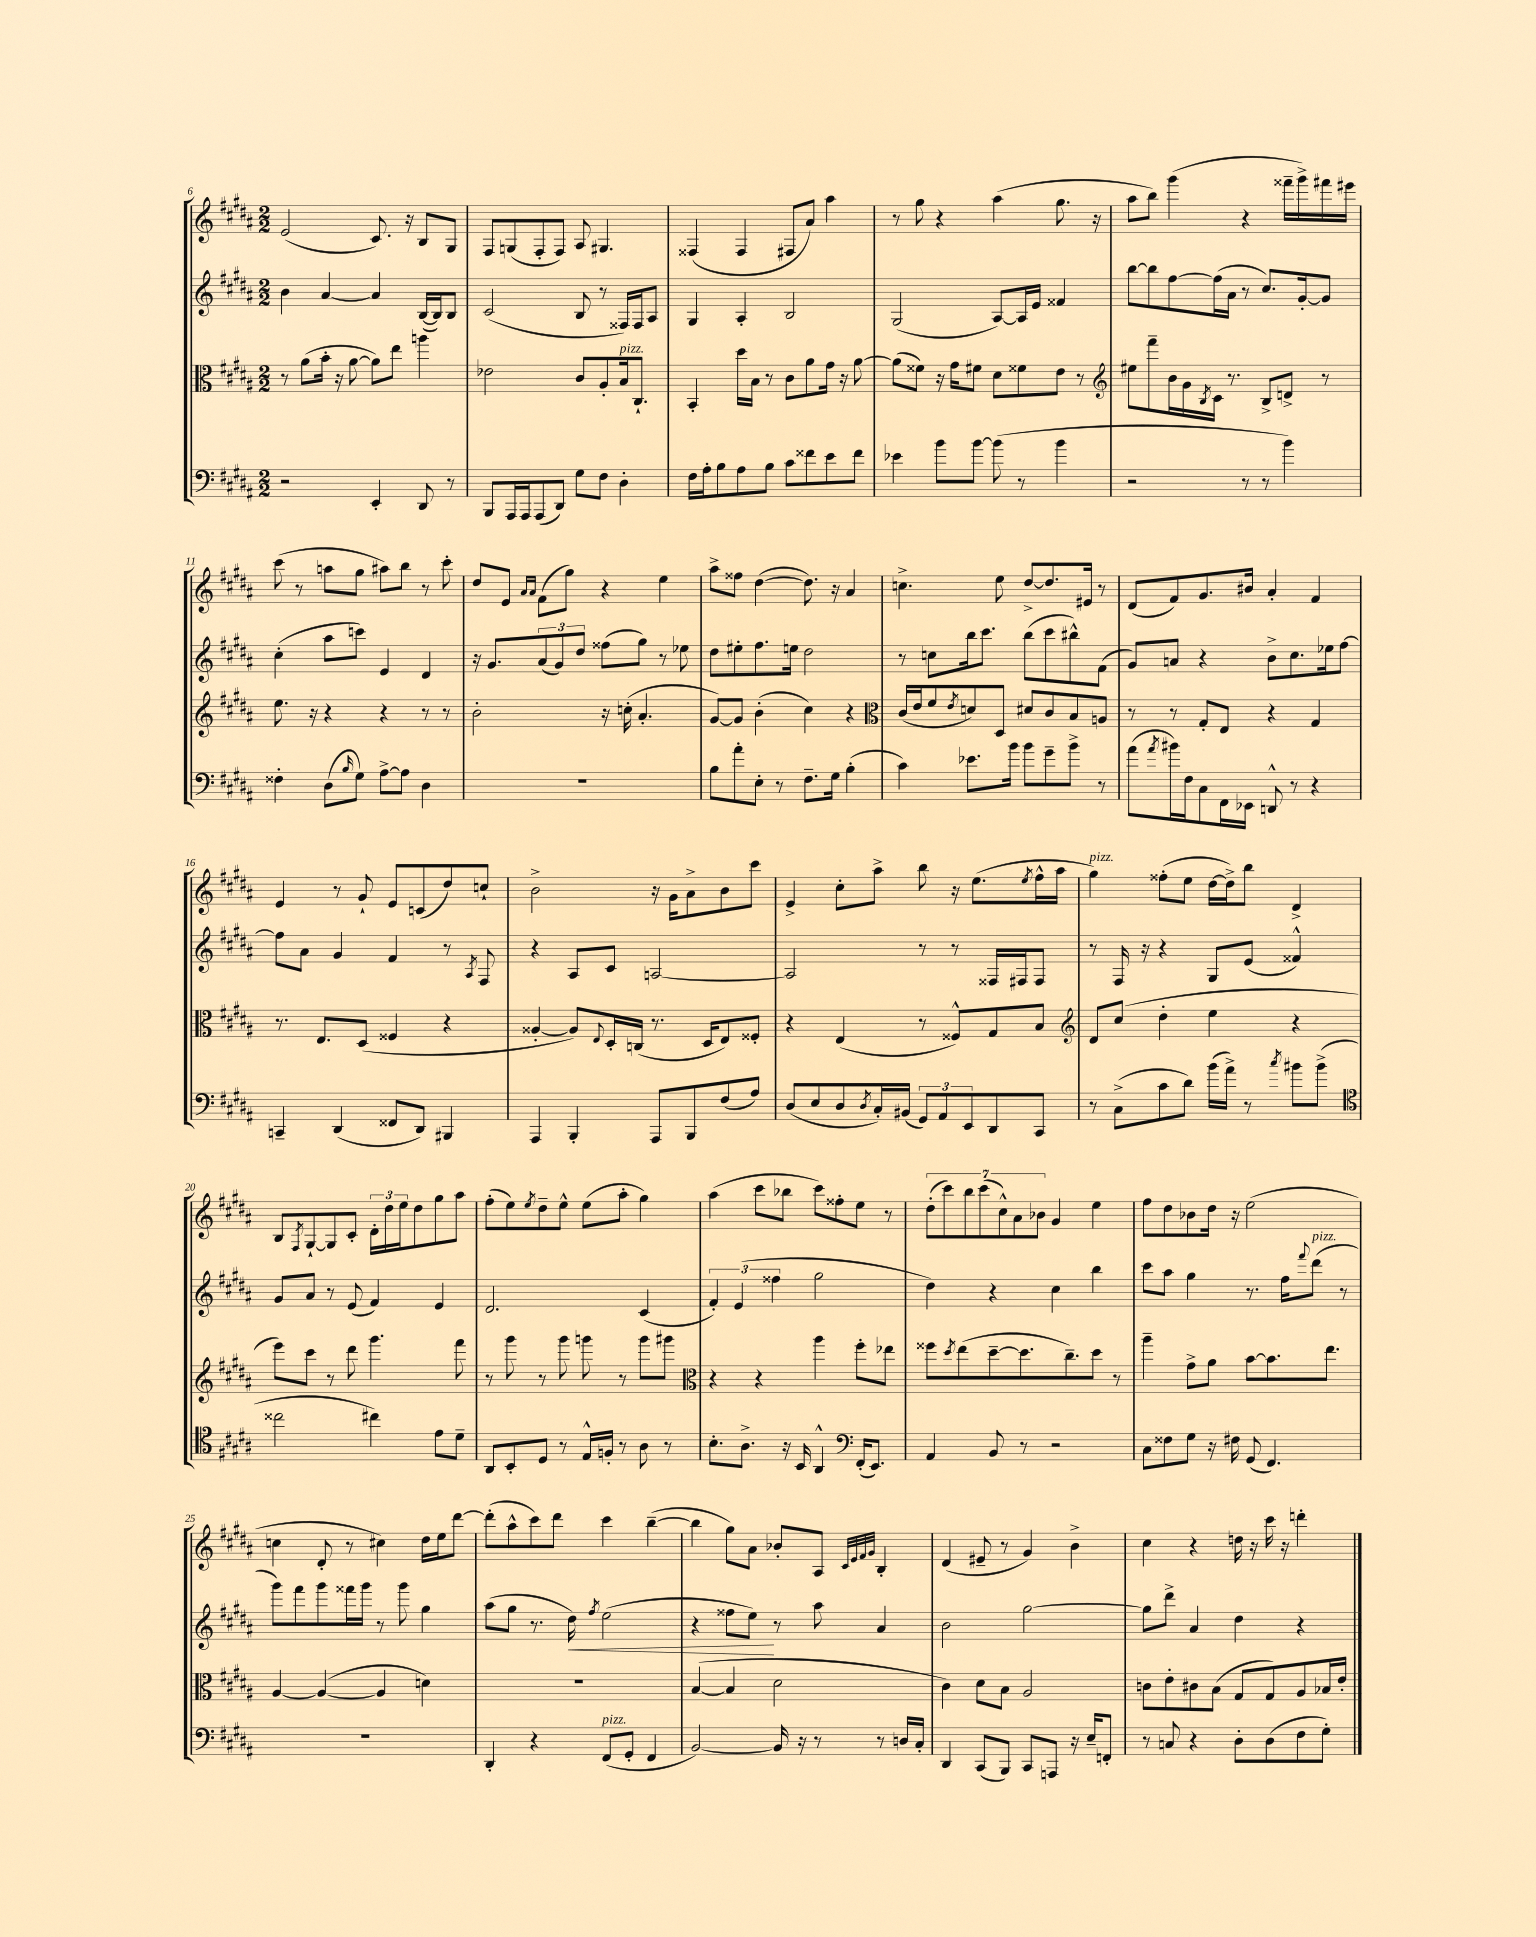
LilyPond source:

<<
\new StaffGroup <<
\new Staff = "s0" {
    \clef treble \key b \major \numericTimeSignature \time 2/2
    e'2( cis'8.) r16 b8 gis8 |
    fis8 g8( fis8-. fis8) ais8 gis4. |
    fisis4( fisis4 fis8 ais'8) ais''4 |
    r8 gis''8 r4 ais''4( gis''8. r16 |
    ais''8 b''8) gis'''4( r4 fisis'''16-- gis'''16->) fis'''16 eis'''16 |
    cis'''8( r8 a''8 gis''8 ais''8) b''8 r8 cis'''8-. |
    dis''8 e'8 \grace { ais'16 ais'16 } fis'8( gis''8) r4 e''4 |
    ais''8-> fisis''8 dis''4~( dis''8.) r16 ais'4 |
    c''4.-> e''8 dis''8~-> dis''8. eis'16 r8 |
    dis'8( fis'8) gis'8. bis'16 ais'4-. fis'4 |
    e'4 r8 gis'8-! e'8 c'8( dis''8) c''8-! |
    b'2-> r16 gis'16 ais'8-> b'8 cis'''8 |
    e'4-> cis''8-. ais''8-> b''8 r16 e''8.( \acciaccatura { e''8 } fis''16-^ ais''16 |
    gis''4^\markup { \italic "pizz." }) fisis''8-.( e''8 dis''16~ dis''16->) b''8 dis'4-> |
    b8 \acciaccatura { fis8 } gis8~-! gis8 cis'8-. \tuplet 3/2 { dis'16-. dis''16 e''16 } dis''8 gis''8 ais''8 |
    fis''8-.( e''8) \acciaccatura { e''8 } dis''8-- e''8-^ e''8( ais''8-. gis''4) |
    ais''4( cis'''8 bes''8 cis'''8) fisis''8-. e''8 r8 |
    \tuplet 7/4 { dis''8-.( cis'''8) b''8 cis'''8( cis''8-^) ais'8 bes'8 } gis'4 e''4 |
    fis''8 dis''8 bes'8 dis''16 r16 e''2( |
    c''4 dis'8-. r8 cis''4) dis''16 e''16 dis'''8~ |
    dis'''8-.( ais''8-^ cis'''8) dis'''8 cis'''4 b''4~--( |
    b''4 gis''8) ais'8 bes'8-. ais8 \grace { cis'32 e'32 fis'32 gis'32 } b4-. |
    dis'4( eis'8-- r8 gis'4) b'4-> |
    cis''4 r4 d''16 r16 cis'''16 r16 d'''4-. \bar "|." |
}
\new Staff = "s1" {
    \clef treble \key b \major \numericTimeSignature \time 2/2
    b'4 ais'4~ ais'4 b16~( b16) b8 |
    cis'2( b8 r8 fisis16) fisis16 ais8 |
    gis4 ais4-. b2 |
    gis2( ais8~) ais16 e'16 fisis'4 |
    b''8~ b''8 fis''8~ fis''16( ais'16 r8 cis''8.) gis'16~-. gis'8 |
    cis''4-.( ais''8 c'''8) e'4 dis'4 |
    r16 gis'8. \tuplet 3/2 { ais'8( gis'8) dis''8 } fisis''8( gis''8) r8 ees''8 |
    dis''8 eis''8-. fis''8. e''16 dis''2 |
    r8 c''8 b''16 cis'''8. b''8( cis'''8 bis''8-^) fis'8( |
    gis'8) a'8 r4 b'8-> cis''8. ees''16 fis''8~ |
    fis''8 ais'8 gis'4 fis'4 r8 \acciaccatura { ais8 } fis8 |
    r4 ais8 cis'8 a2~ |
    a2 r8 r8 fisis16 fis16 fis8 |
    r8 fis16 r16 r4 gis8 e'8( fisis'4-^) |
    gis'8 ais'8 r8 e'8( fis'4) e'4 |
    dis'2. cis'4( |
    \tuplet 3/2 { fis'4-.) e'4( fisis''4 } gis''2 |
    dis''4) r4 cis''4 b''4 |
    cis'''8 ais''8 gis''4 r8. fis''16 \appoggiatura { fis'''8 } dis'''8^\markup { \italic "pizz." }( r8 |
    gis'''8) fis'''8 gis'''8 fisis'''16 gis'''16 r8 gis'''8 gis''4 |
    ais''8( gis''8 r8. dis''16\<) \acciaccatura { fis''8 } e''2( |
    r4 fisis''8 e''8\!) r8 ais''8 ais'4 |
    b'2 gis''2~ |
    gis''8 dis'''8-> ais'4 dis''4 r4 \bar "|." |
}
\new Staff = "s2" {
    \clef alto \key b \major \numericTimeSignature \time 2/2
    r8 ais'8( b'16-. r16 ais'8~ ais'8) e''8 a''4 |
    ees'2 cis'8 ais8-. b16^\markup { \italic "pizz." } cis8.-! |
    b,4-. dis''16 b16 r8 cis'8 ais'8 gis'16 r16 ais'8~ |
    ais'8( fisis'8) r16 gis'16 fis'8 dis'8 fisis'8 e'8 r8 |
    \clef treble eis''8 fis'''8-- b'16 gis'16 \acciaccatura { b8 } cis'16 r8. b8-> d'8-> r8 |
    e''8. r16 r4 r4 r8 r8 |
    b'2-. r16 c''16-.( ais'4.-. |
    gis'8~) gis'8 b'4-.( cis''4) r4 |
    \clef alto cis'16( e'16 fis'8 \acciaccatura { e'8 } d'8) dis8 dis'8 cis'8 b8 a8 |
    r8 r8 gis8-. e8 r4 gis4 |
    r8. e8. dis8( fisis4 r4 |
    aisis4~-. aisis8) \appoggiatura { e8 } dis16-. c16( r8. dis16 e8) fisis8-. |
    r4 e4( r8 fisis8-^) gis8 b8 |
    \clef treble dis'8 cis''8( dis''4-. e''4 r4 |
    e'''8) cis'''8 r8 dis'''8 gis'''4. fis'''8 |
    r8 gis'''8 r8 gis'''8 g'''8 r8 g'''8 gis'''8 |
    \clef alto r4 r4 ais''4 fis''8-. ees''8 |
    fisis''8 \acciaccatura { dis''8 } e''8( dis''8~-- dis''8. cis''8.--) dis''8 r8 |
    ais''4-- gis'8-> ais'8 b'8~ b'8. e''8. |
    ais4~ ais4~( ais4 d'4) |
    R1 |
    b4~( b4 dis'2 |
    cis'4) dis'8 b8 ais2 |
    c'8 e'8-. cis'8 b8( gis8 gis8) ais8 bes16 e'16-. \bar "|." |
}
\new Staff = "s3" {
    \clef bass \key b \major \numericTimeSignature \time 2/2
    r2 e,4-. dis,8 r8 |
    b,,8 ais,,16 ais,,16 ais,,8( dis,8) gis8 fis8 dis4-. |
    fis16 ais16-. b8 ais8 b8 cis'8 fisis'8 e'8 fisis'8 |
    ees'4 b'8 b'8~ b'8( r8 b'4 |
    r2 r8 r8 b'4) |
    fisis4-. dis8( \grace { b16 } gis8) ais8~-> ais8 dis4 |
    R1 |
    b8 ais'8-. e8-. r8 fis8.-- gis16 b4-.( |
    cis'4) ees'8. b'16 b'8 gis'8-- b'8-> r8 |
    ais'8( \acciaccatura { ais'8 } bis'16) fis16 cis8 fis,16 ees,16 d,8-^ r8 r4 |
    c,4-- dis,4( fisis,8 dis,8) bis,,4 |
    ais,,4 b,,4-. ais,,8 b,,8 fis8( ais8) |
    dis8( e8 dis8 \acciaccatura { dis8 } cis16-.) bis,16( \tuplet 3/2 { gis,8) ais,8 e,8 } dis,8 cis,8 |
    r8 cis8->( cis'8 dis'8) b'16( ais'16->) r8 \acciaccatura { cis''8 } bis'8 bis'8->( |
    \clef tenor cisis''2 cis''4) e'8 dis'8-- |
    ais,8 b,8-. dis8 r8 e16-^ f16-. r8 ais8 r8 |
    b8.-. ais8.-> r16 b,16 ais,4-^ \clef bass fis,16-.( e,8.) |
    ais,4 b,8 r8 r2 |
    cis8 fisis8 gis8 r16 fis16 gis,8( fis,4.) |
    R1 |
    dis,4-. r4 fis,8^\markup { \italic "pizz." }( gis,8-. fis,4 |
    b,2~) b,16 r16 r8 r8 d16 cis16-. |
    dis,4 cis,8( b,,8) cis,8 a,,8 r16 e16-- f,8-. |
    r8 c8 r4 dis8-. dis8( fis8 gis8-.) \bar "|." |
}
>>
>>
\layout { \context { \Score currentBarNumber = #6 } }
